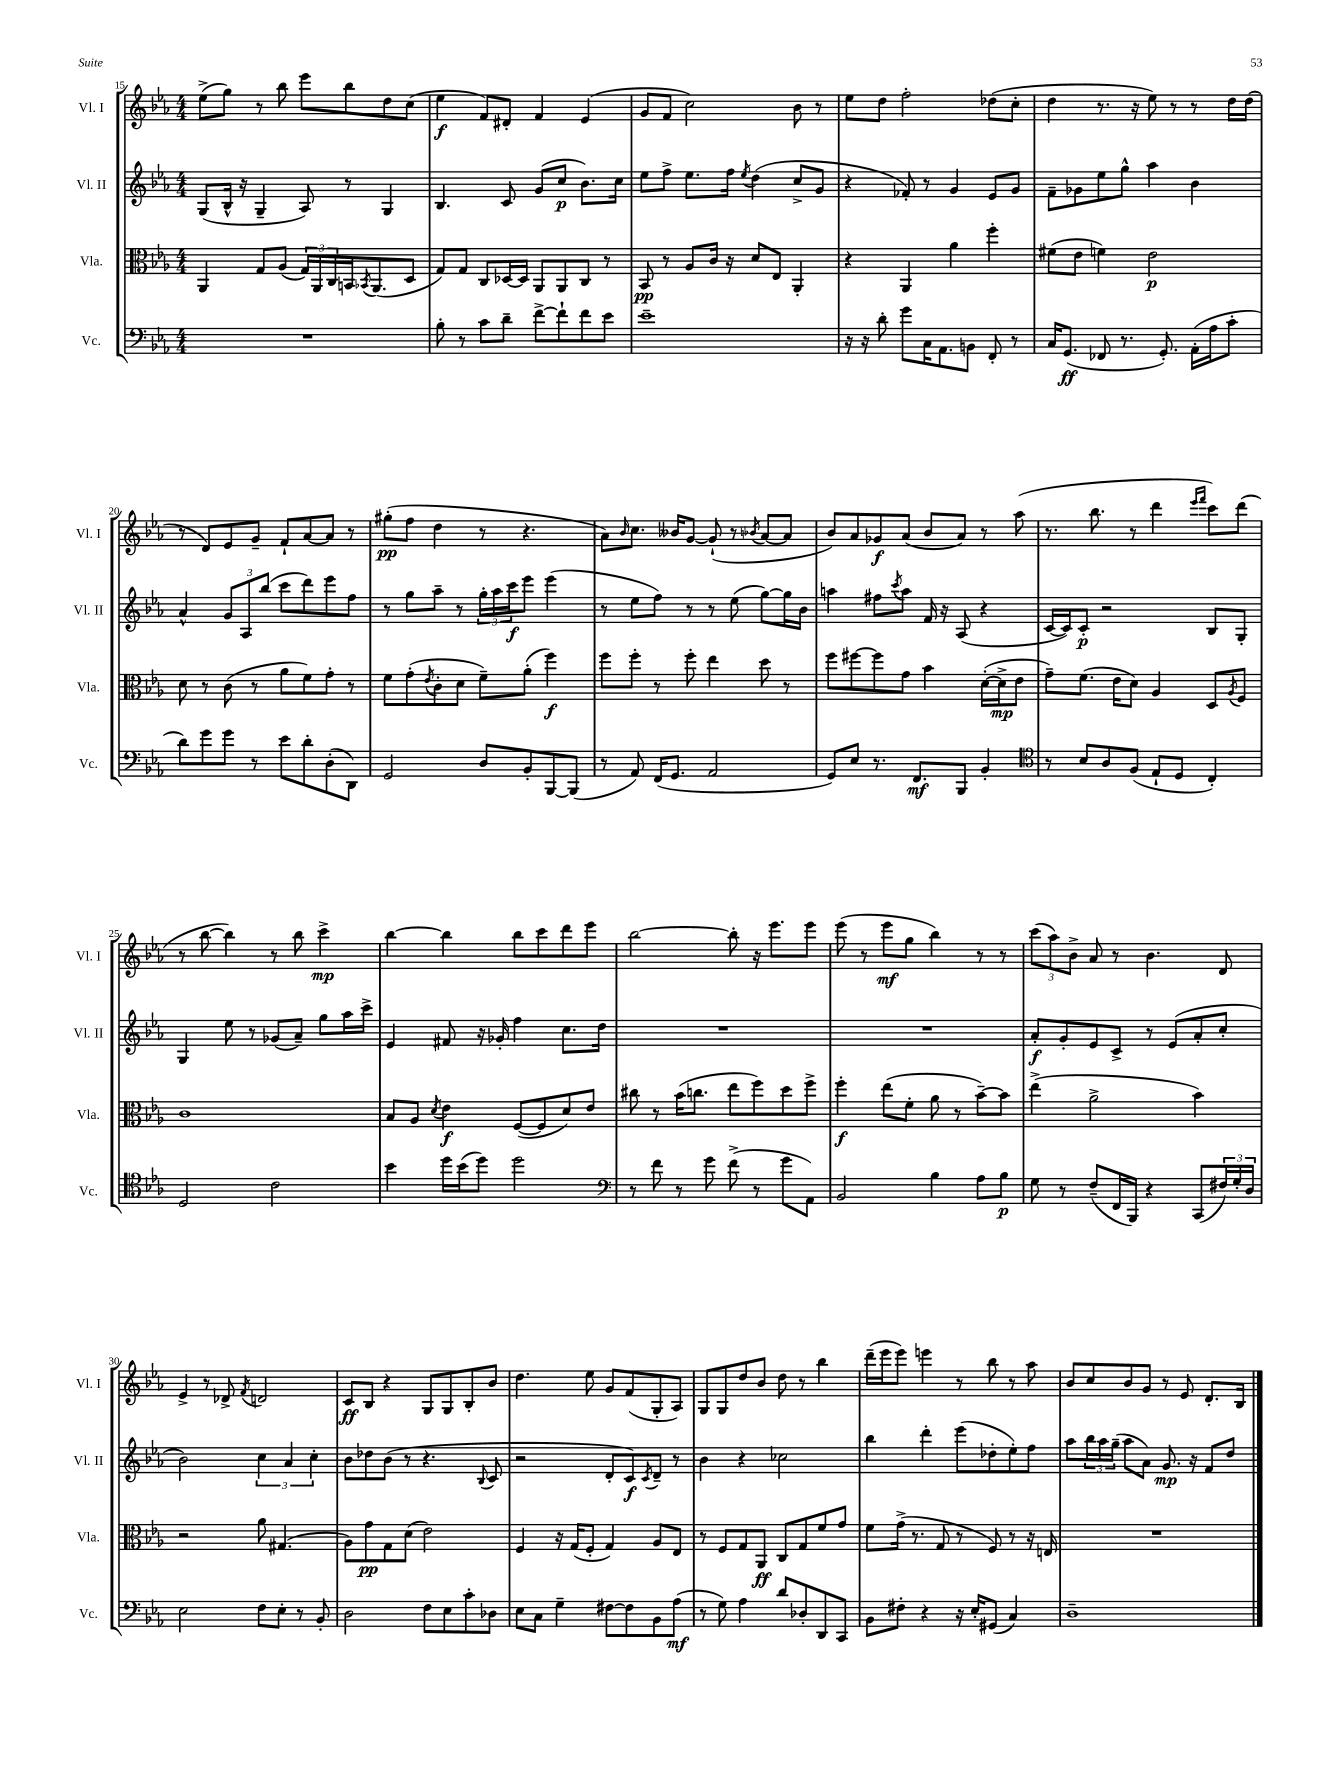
<<
\new StaffGroup <<
\new Staff = "s0" \with { instrumentName = "Vl. I" shortInstrumentName = "Vl. I" } {
    \clef treble \key ees \major \numericTimeSignature \time 4/4
    ees''8->( g''8) r8 bes''8 ees'''8 bes''8 d''8 c''8( |
    ees''4\f f'8) dis'8-. f'4 ees'4( |
    g'8 f'8 c''2) bes'8 r8 |
    ees''8 d''8 f''2-. des''8( c''8-. |
    d''4 r8. r16 ees''8) r8 r8 d''16 d''16( |
    r8 d'8) ees'8 g'8-- f'8-! aes'8~ aes'8 r8 |
    gis''8-.\pp( f''8 d''4 r8 r4. |
    aes'8) \grace { bes'16 } c''8. beses'16 g'8~ g'8-!( r8 \acciaccatura { bes'8 } aes'8~ aes'8 |
    bes'8) aes'8 ges'8\f aes'8( bes'8 aes'8) r8 aes''8( |
    r8. bes''8. r8 d'''4 \grace { ees'''16 f'''16 } c'''8) d'''8( |
    r8 bes''8~ bes''4) r8 bes''8 c'''4->\mp |
    bes''4~ bes''4 bes''8 c'''8 d'''8 ees'''8 |
    bes''2~ bes''8-. r16 ees'''8. ees'''8 |
    ees'''8( r8 ees'''8\mf g''8 bes''4) r8 r8 |
    \tuplet 3/2 { c'''8( aes''8) bes'8-> } aes'8 r8 bes'4. d'8 |
    ees'4-> r8 des'8-> \acciaccatura { f'8 } d'2 |
    c'8\ff bes8 r4 g8 g8 bes8-. bes'8 |
    d''4. ees''8 g'8 f'8( g8-. aes8) |
    g8 g8 d''8 bes'8 d''8 r8 bes''4 |
    d'''16--( ees'''16 ees'''8) e'''4 r8 bes''8 r8 aes''8 |
    bes'8 c''8 bes'8 g'8 r8 ees'8 d'8.-. bes16 \bar "|." |
}
\new Staff = "s1" \with { instrumentName = "Vl. II" shortInstrumentName = "Vl. II" } {
    \clef treble \key ees \major \numericTimeSignature \time 4/4
    g8( bes16-^ r16 g4-- aes8) r8 g4 |
    bes4. c'8 g'8( c''8\p bes'8.) c''16 |
    ees''8 f''8-> ees''8. f''16 \acciaccatura { ees''8 } d''4( c''8-> g'8 |
    r4 fes'8-.) r8 g'4 ees'8 g'8 |
    f'8-- ges'8 ees''8 g''8-^ aes''4 bes'4 |
    aes'4-^ \tuplet 3/2 { g'8 aes8 bes''8( } c'''8 d'''8) ees'''8 f''8 |
    r8 g''8 aes''8-- r8 \tuplet 3/2 { g''16-. aes''16 c'''16\f } ees'''8 ees'''4( |
    r8 ees''8 f''8) r8 r8 ees''8( g''8~) g''16 bes'16 |
    a''4 fis''8 \acciaccatura { c'''8 } a''8 f'16 r16 aes8( r4 |
    c'16~ c'16) c'8-.\p r2 bes8 g8-. |
    g4 ees''8 r8 ges'8( aes'8--) g''8 aes''16 c'''16-> |
    ees'4 fis'8 r16 ges'16-. f''4 c''8. d''16 |
    R1 |
    R1 |
    aes'8-.\f g'8-. ees'8 c'8-> r8 ees'8( aes'8-. c''8-. |
    bes'2) \tuplet 3/2 { c''4 aes'4 c''4-. } |
    bes'8 des''8 bes'8( r8 r4. \appoggiatura { bes8 } c'8 |
    r2 d'8-. c'8\f) \acciaccatura { c'8 } d'8-- r8 |
    bes'4 r4 ces''2 |
    bes''4 d'''4-. ees'''8( des''8-. ees''8-.) f''8 |
    aes''8 \tuplet 3/2 { bes''16 aes''16 g''16--( } aes''8 aes'8) g'8.\mp r16 f'8 d''8 \bar "|." |
}
\new Staff = "s2" \with { instrumentName = "Vla." shortInstrumentName = "Vla." } {
    \clef alto \key ees \major \numericTimeSignature \time 4/4
    aes,4 g8 aes8( \tuplet 3/2 { g16) aes,16 c16 } b,16 \acciaccatura { bes,8 } aes,8.( d8 |
    g8) g8 c8 des16~ des16 aes,8 aes,8 c8 r8 |
    bes,8\pp r8 aes8 c'16 r16 d'8 ees8 aes,4-. |
    r4 aes,4 aes'4 f''4-. |
    fis'8( ees'8 f'4) ees'2\p |
    d'8 r8 c'8( r8 aes'8 f'8) g'8-. r8 |
    f'8 g'8-.( \acciaccatura { ees'8 } c'8-. d'8 f'8--) aes'8-.( f''4\f) |
    f''8 f''8-. r8 f''8-. ees''4 d''8 r8 |
    f''8 fis''8~ fis''8 g'8 bes'4 d'16~-.( d'16->\mp ees'8 |
    g'8--) f'8.( ees'16 d'8) aes4 d8 \acciaccatura { aes8 } f8 |
    c'1 |
    bes8 aes8 \acciaccatura { d'8 } ees'4\f f8~( f8 d'8) ees'8 |
    cis''8 r8 bes'16( c''8. ees''8 f''8) d''8 f''8-> |
    f''4-.\f ees''8( f'8-. aes'8 r8 bes'8~--) bes'8 |
    ees''4->( aes'2-> bes'4) |
    r2 aes'8 gis4.( |
    aes8) g'8\pp g8 d'8( ees'2) |
    f4 r16 g16( f8-. g4) aes8 ees8 |
    r8 f8 g8 aes,8\ff c8 g8 f'8 g'8 |
    f'8 g'16->( r8. g8 r8 f8) r8 r16 e16 |
    R1 \bar "|." |
}
\new Staff = "s3" \with { instrumentName = "Vc." shortInstrumentName = "Vc." } {
    \clef bass \key ees \major \numericTimeSignature \time 4/4
    R1 |
    bes8-. r8 c'8 d'8-- f'8~-> f'8-! f'8 ees'8 |
    ees'1-- |
    r16 r16 d'8-. g'8 c16 aes,8. b,8 f,8-. r8 |
    c16 g,8.\ff( fes,8 r8. g,8.-.) aes,16-.( aes16 c'8-. |
    d'8) g'8 g'8 r8 ees'8 d'8-. d8-.( d,8) |
    g,2 d8 bes,8-. bes,,8~ bes,,8( |
    r8 aes,8) f,16( g,8. aes,2 |
    g,8) ees8 r8. f,8.\mf bes,,8 bes,4-. |
    \clef tenor r8 bes8 aes8 f8( ees8-! d8 c4-.) |
    d2 c'2 |
    bes'4 d''16 bes'16( d''8) d''2 |
    \clef bass r8 f'8 r8 g'8 f'8->( r8 g'8 aes,8) |
    bes,2 bes4 aes8 bes8\p |
    g8 r8 f8--( f,16 bes,,16) r4 c,8( \tuplet 3/2 { fis16) g16-. d16 } |
    ees2 f8 ees8-. r8 bes,8-. |
    d2 f8 ees8 c'8-. des8 |
    ees8 c8 g4-- fis8~ fis8 bes,8 aes8\mf( |
    r8 g8) aes4 d'8 des8-. d,8 c,8 |
    bes,8 fis8-. r4 r16 ees16-. gis,8( c4) |
    d1-- \bar "|." |
}
>>
>>
\layout { \context { \Score currentBarNumber = #15 } }
